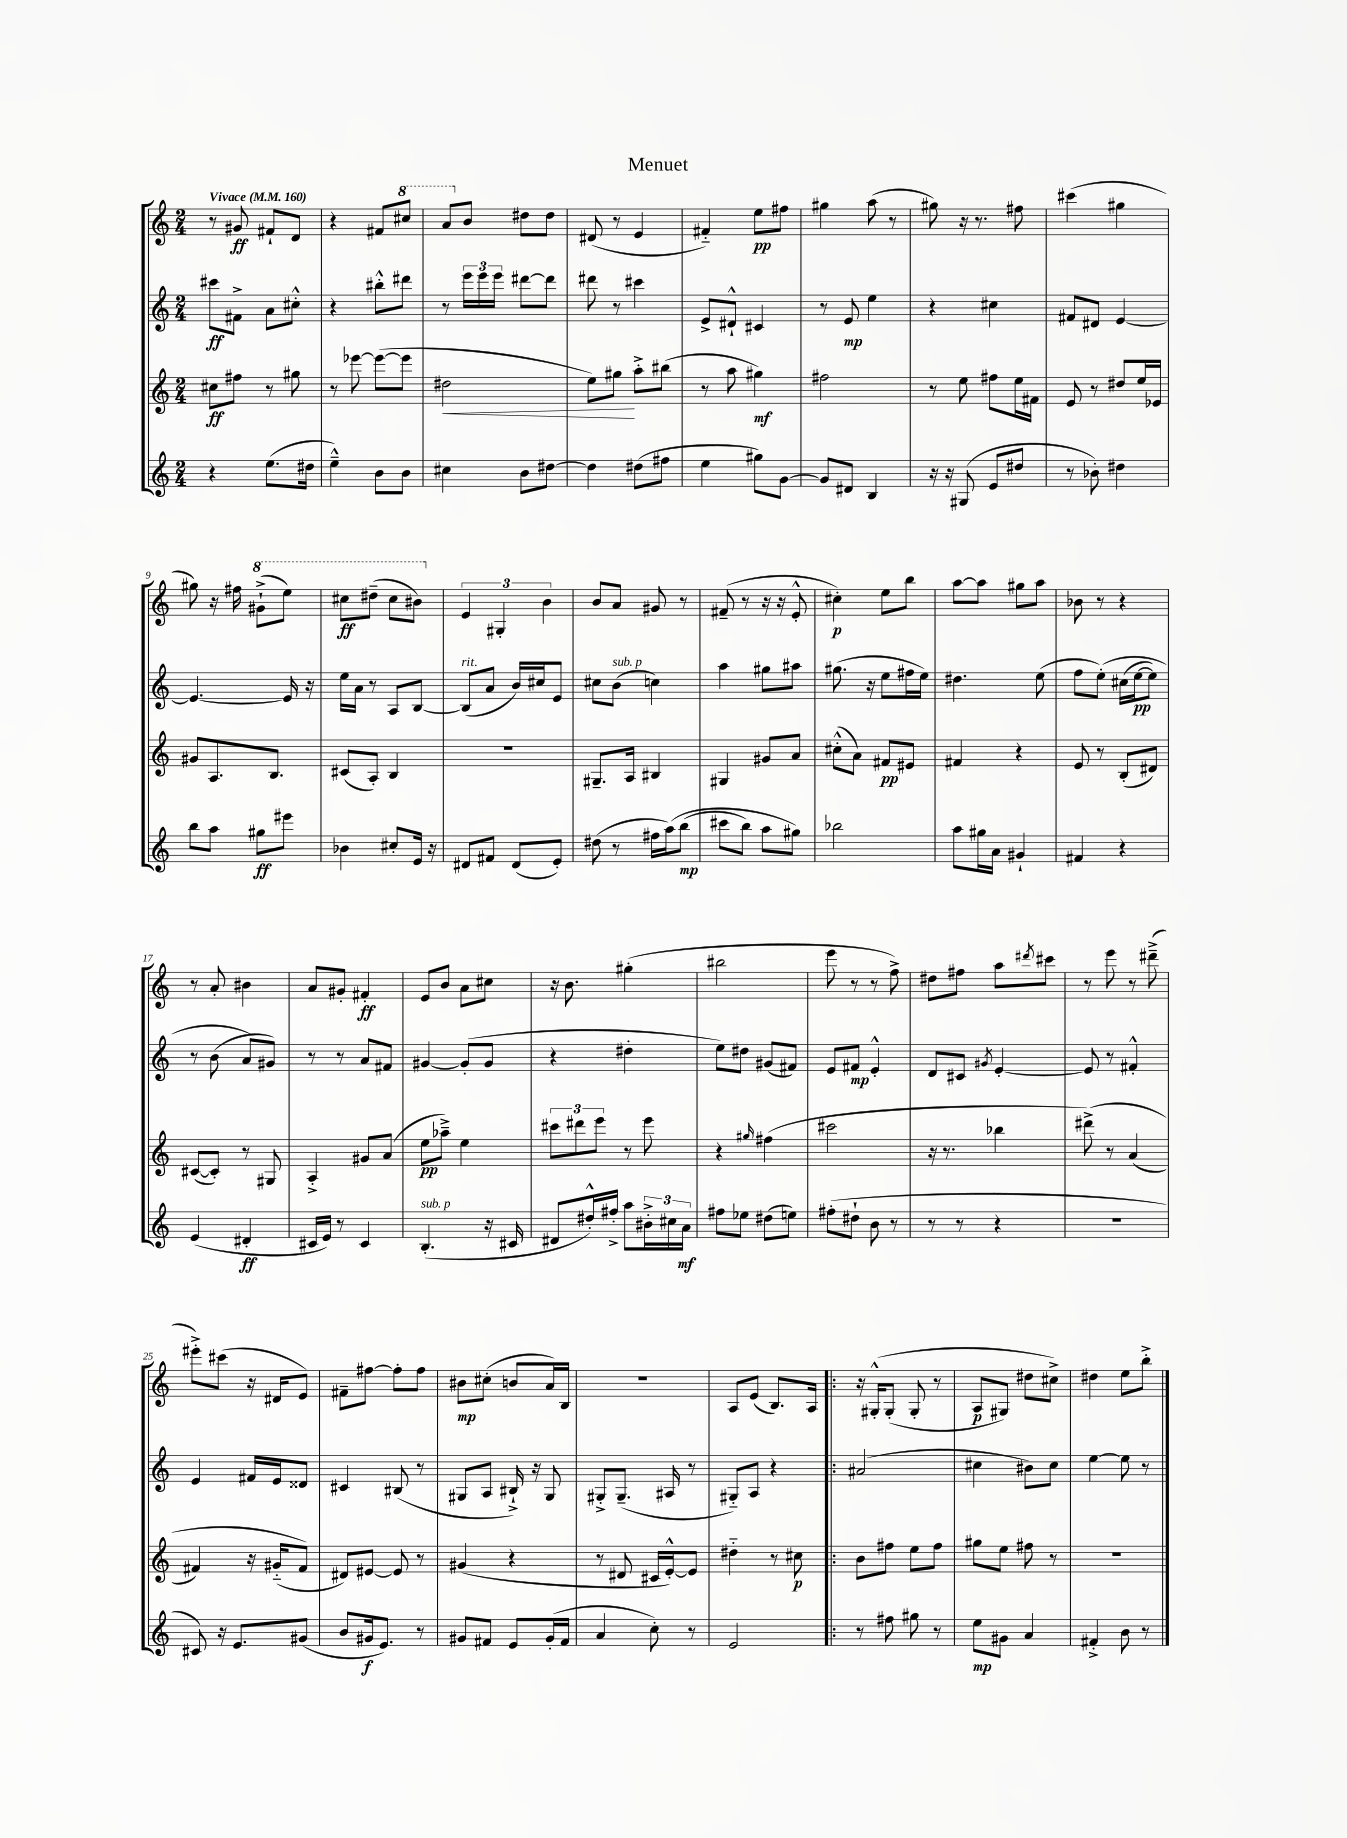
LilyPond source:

\header { title = "Menuet" }
<<
\new StaffGroup <<
\new Staff = "s0" {
    \clef treble \key c \major \numericTimeSignature \time 2/4 \tempo "Vivace" 4 = 160
    r8 gis'8\ff fis'8-! d'8 |
    r4 fis'8 \ottava #1 cis'''8 |
    a''8 \ottava #0 b'8 dis''8 dis''8 |
    dis'8( r8 e'4 |
    fis'4-_) e''8\pp fis''8 |
    gis''4 a''8( r8 |
    gis''8) r16 r8. fis''8 |
    cis'''4( gis''4 |
    gis''8) r16 fis''16 \ottava #1 gis''!8-!->( e'''8) |
    cis'''8\ff dis'''8--( cis'''8 bis''8) \ottava #0 |
    \tuplet 3/2 { e'4 gis4-. b'4 } |
    b'8 a'8 gis'8 r8 |
    fis'8--( r8 r16 r16 e'8-.-^ |
    cis''4-.\p) e''8 b''8 |
    a''8~ a''8 gis''8 a''8 |
    bes'8 r8 r4 |
    r8 a'8-. bis'4 |
    a'8 gis'8-. fis'4-.\ff |
    e'8 b'8 a'8 cis''8 |
    r16 b'8. gis''4-.( |
    bis''2 |
    e'''8 r8 r8 f''8->) |
    dis''8 fis''8 a''8 \acciaccatura { dis'''8 } cis'''8 |
    r8 e'''8 r8 dis'''8--->( |
    eis'''8-.->) cis'''8( r16 dis'16 e'8) |
    fis'8-- fis''8~ fis''8-. fis''8 |
    bis'8\mp cis''8-.( b'8 a'16) b16 |
    r2 |
    a8 e'8( b8.) a16 |
    \bar ".|:" r16 gis16-.-^\( gis8-.( gis8-. r8 |
    a8\p gis8) dis''8 cis''8->\) |
    dis''4 e''8 b''8-.-> \bar "|." |
}
\new Staff = "s1" {
    \clef treble \key c \major \numericTimeSignature \time 2/4
    cis'''8\ff fis'8-> a'8 cis''8-.-^ |
    r4 bis''8-.-^ dis'''8 |
    r8 \tuplet 3/2 { e'''16 e'''16 e'''16 } dis'''8~ dis'''8 |
    dis'''8 r8 cis'''4 |
    e'8-> dis'8-!-^ cis'4 |
    r8 e'8\mp e''4 |
    r4 cis''4 |
    fis'8 dis'8 e'4~ |
    e'4.~ e'16 r16 |
    e''16 a'16 r8 a8 b8~ |
    b8^\markup { \italic "rit." }( a'8 b'16) cis''16 e'8 |
    cis''8 b'8^\markup { \italic "sub. p" }( c''4) |
    a''4 gis''8 ais''8 |
    gis''8.( r16 e''8 fis''16 e''16) |
    dis''4. e''8( |
    f''8 e''8-.)\( cis''16( e''16~\pp e''8) |
    r8 b'8( a'8\) gis'8) |
    r8 r8 a'8 fis'8 |
    gis'4~ gis'8-.( gis'8 |
    r4 dis''4-. |
    e''8) dis''8 gis'8( fis'8) |
    e'8 fis'8\mp e'4-.-^ |
    d'8 cis'8 \acciaccatura { gis'8 } e'4~-. |
    e'8 r8 fis'4-.-^ |
    e'4 fis'16 e'16 disis'8 |
    cis'4 bis8( r8 |
    gis8 a8 bis16-!->) r16 gis8 |
    gis8-.-> gis8.--( ais16 r8 |
    gis8-_) a8 r4 |
    \bar ".|:" ais'2( |
    cis''4 bis'8) cis''8 |
    e''4~ e''8 r8 \bar "|." |
}
\new Staff = "s2" {
    \clef treble \key c \major \numericTimeSignature \time 2/4
    cis''8\ff fis''8 r8 gis''8 |
    r8 ees'''8~ ees'''8~( ees'''8 |
    dis''2\< |
    e''8) gis''8\! a''8-.-> bis''8( |
    r8 a''8 gis''4\mf) |
    fis''2 |
    r8 e''8 fis''8 e''16 fis'16 |
    e'8 r8 dis''8 e''16 ees'16 |
    gis'8 a8. b8. |
    cis'8( a8-.) b4 |
    r2 |
    gis8.-- a16 bis4 |
    gis4 gis'8 a'8 |
    cis''8-.-^( a'8) fis'8\pp eis'8 |
    fis'4 r4 |
    e'8 r8 b8-.( dis'8) |
    cis'8~( cis'8-.) r8 gis8 |
    a4-.-> gis'8 a'8( |
    e''8\pp aes''8--->) e''4 |
    \tuplet 3/2 { cis'''8 dis'''8 e'''8 } r8 e'''8 |
    r4 \grace { gis''16 } fis''4( |
    cis'''2 |
    r16 r8. bes''4 |
    dis'''8->)\( r8 a'4( |
    fis'4) r16 gis'16-_( fis'8\) |
    dis'8) eis'8~ eis'8 r8 |
    gis'4( r4 |
    r8 dis'8 cis'16 e'16~-.-^) e'8 |
    dis''4-_ r8 cis''8\p |
    \bar ".|:" b'8 fis''8 e''8 fis''8 |
    gis''8 e''8 fis''8 r8 |
    R2 \bar "|." |
}
\new Staff = "s3" {
    \clef treble \key c \major \numericTimeSignature \time 2/4
    r4 e''8.( dis''16 |
    e''4---^) b'8 b'8 |
    cis''4 b'8 dis''8~ |
    dis''4 dis''8( fis''8 |
    e''4 gis''8) g'8~ |
    g'8 dis'8 b4 |
    r16 r16 gis8( e'8 dis''8 |
    r8 bes'8-.) dis''4 |
    b''8 a''8 gis''8\ff eis'''8 |
    bes'4 cis''8-. e'16 r16 |
    dis'8 fis'8 dis'8( e'8-.) |
    dis''8( r8 fis''16 a''16)\( b''8\mp( |
    cis'''8 b''8) a''8 gis''8\) |
    bes''2 |
    a''8 gis''16 a'16 gis'4-! |
    fis'4 r4 |
    e'4( dis'4-.\ff |
    cis'16 e'16) r8 cis'4 |
    b4.-.^\markup { \italic "sub. p" }( r16 cis'16 |
    dis'8 dis''16-.-^) fis''16-.-> a''8 \tuplet 3/2 { bis'16-.-> cis''16 a'16\mf } |
    fis''8 ees''8 dis''8( e''8) |
    fis''8-.( dis''8-! b'8 r8 |
    r8 r8 r4 |
    R2 |
    cis'8) r16 e'8. gis'8( |
    b'8 gis'16\f e'8.) r8 |
    gis'8 fis'8 e'8 gis'16-.( fis'16 |
    a'4 c''8-.) r8 |
    e'2 |
    \bar ".|:" r8 fis''8 gis''8 r8 |
    e''8\mp gis'8 a'4 |
    fis'4-.-> b'8 r8 \bar "|." |
}
>>
>>
